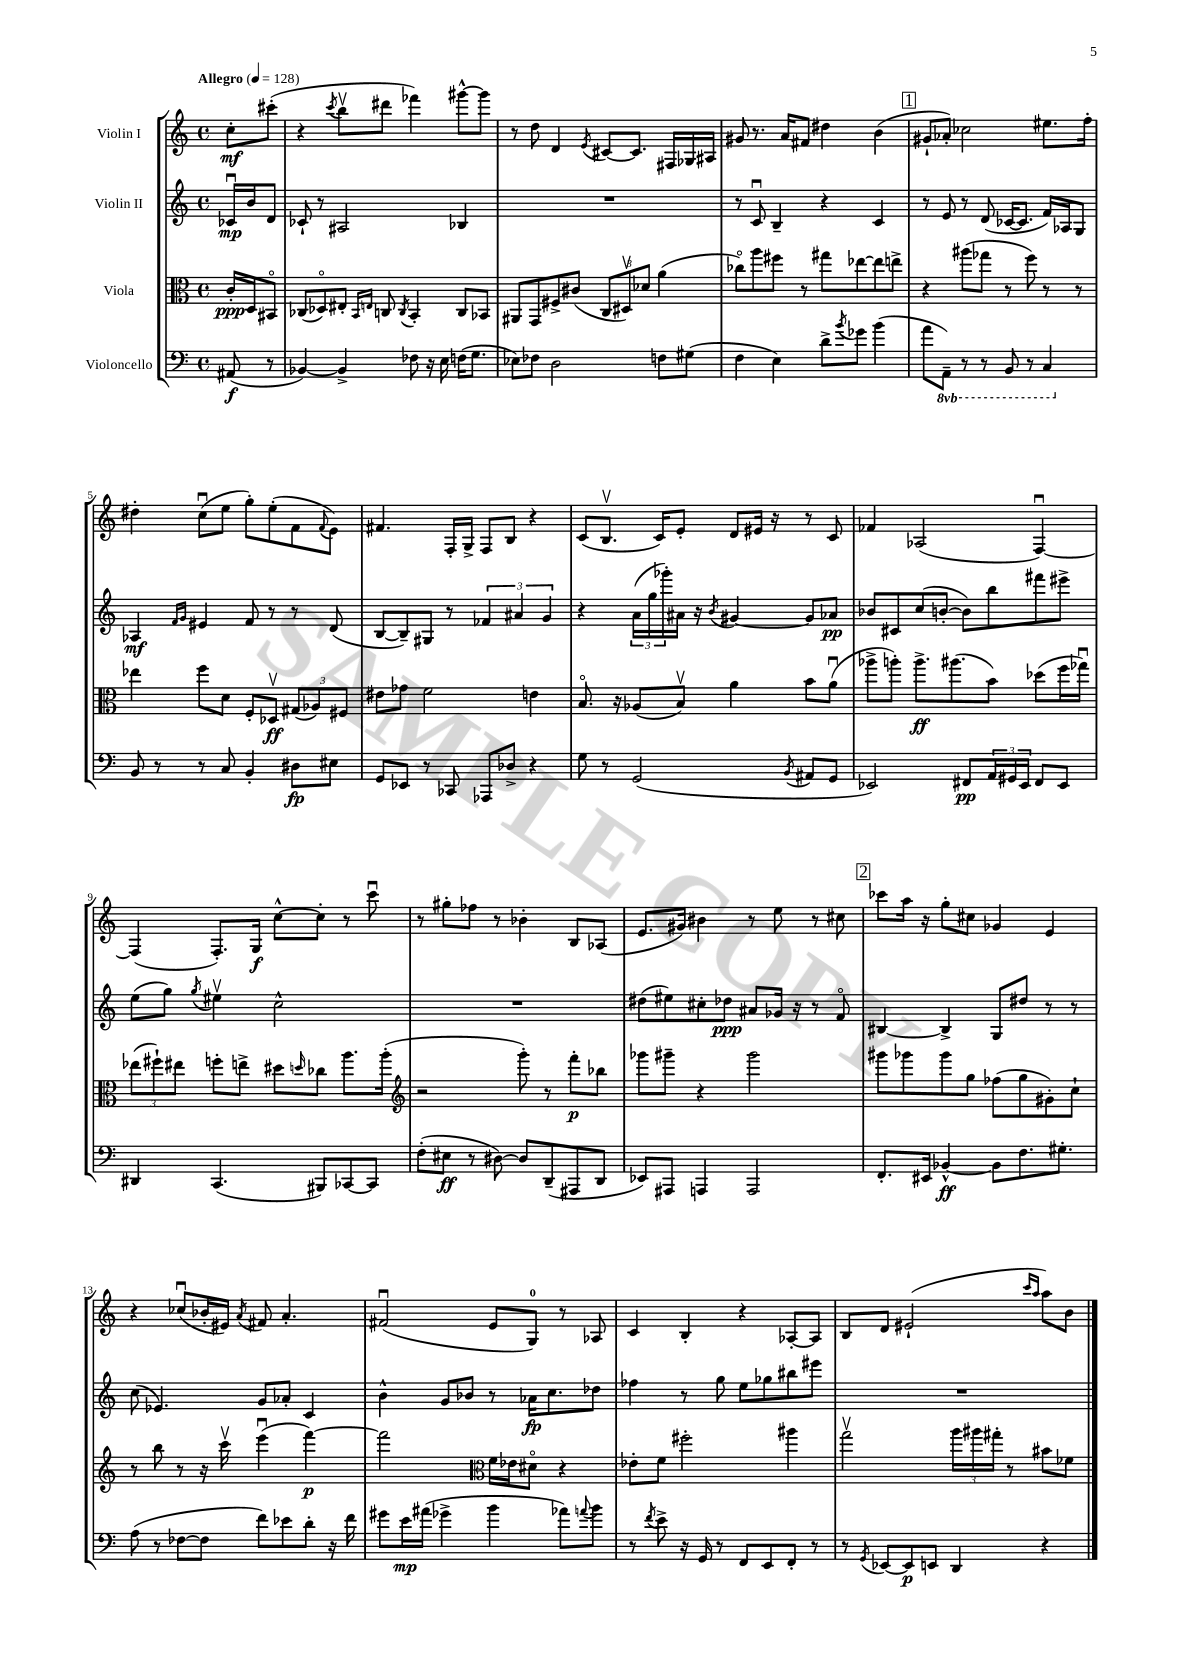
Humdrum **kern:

**kern	**kern	**kern	**kern
*staff4	*staff3	*staff2	*staff1
*clefF4	*clefC3	*clefG2	*clefG2
*k[]	*k[]	*k[]	*k[]
*M4/4	*M4/4	*M4/4	*M4/4
*met(c)	*met(c)	*met(c)	*met(c)
*MM128	*MM128	*MM128	*MM128
(8AA#	16c'	16c-u	8cc'
.	16D	16b	.
8r	8BB#o	8d	(8ccc#'
=	=	=	=
[4BB-)	(8C-	8c-`	4r
.	8D-o)	8r	.
.	.	.	8qccc
4BB-^]	8E#'	2A#	8bbv
.	16qqBB	.	.
.	16qqE	.	.
.	8C	.	8ddd#
.	8qC	.	.
8F-	4BB'	.	4fff-)
16r	.	.	.
16E	.	.	.
(16F	8C	4B-	[8ggg#^^
8.G	.	.	.
.	8BB-	.	8ggg#]
=	=	=	=
8E-)	8AA#	1r	8r
8F-	8GG	.	8dd
2D	8F#^	.	4d
.	(8c#	.	.
.	.	.	8qe
.	12C	.	[8c#
.	12D#v)	.	.
.	.	.	8.c#]
.	12d-	.	.
8F	(4a	.	.
.	.	.	16F#
(8G#	.	.	16G-
.	.	.	16A#
=	=	=	=
4F	8cc-o)	8r	8g#
.	8aa	8cu	8.r
4E)	8ff#	4B~	.
.	.	.	16a
.	8r	.	8f#
8d^	8gg#	4r	4dd#
8qb	.	.	.
8g-	[8ee-	.	.
(4b	8ee-]	4c	(4b
.	8ee^	.	.
=	=	=	=
8a	4r	8r	8g#`
8AAA~)	.	8e	8a-')
8r	(8aa#	8r	2cc-
8r	8gg-	(8d	.
8BBB	8r	[16c-	.
.	.	8.c-]	.
8r	8ff)	.	.
4CC	8r	16f)	8.ee#
.	.	16A-	.
.	8r	8G	.
.	.	.	16ff'
=	=	=	=
8BB	4ee-	4A-	4dd#'
8r	.	.	.
.	.	16qqf	.
.	.	16qqg	.
8r	8ff	4e#	(8ccu
8C	8d	.	8ee
4BB'	8F'	8f	8gg')
.	8D-v	8r	(8ee'
8D#	(12G#	8r	8f
.	12A-)	.	.
.	.	.	8qqf
8E#	.	(8d	8e)
.	12F#	.	.
=	=	=	=
8GG	8e#	[8B	4.f#
8EE-	8g-	8B~])	.
8r	2f	8G#	.
8CC-	.	8r	16F'
.	.	.	16G^
8AAA-	.	6f-	8F
8D-^	.	.	8B
.	.	6a#	.
4r	4e	.	4r
.	.	6g	.
=	=	=	=
8G	8.Bo	4r	(8c
8r	.	.	8.Bv
.	16r	.	.
(2GG	(8A-	(24a	.
.	.	24gg	.
.	.	.	16c)
.	.	24ggg-')	.
.	8Bv)	16a#	8e'
.	.	16r	.
.	.	8qb	.
.	4a	[4g#	8d
.	.	.	16e#
.	.	.	16r
8qBB	.	.	.
8AA#	8b	8g#]	8r
8GG	(8au	8a-	8c
=	=	=	=
2EE-)	8aa-^	8b-	4f-
.	8aa')	8c#	.
.	8.aa^	(8cc	(2A-
.	.	[8b'	.
.	(8.aa#	.	.
8FF#	.	8b])	.
24AA	8b)	8bb	.
24GG#	.	.	.
24EE-	.	.	.
8FF#	(8dd-	8fff#	[4Fu)
8EE-	16ff	8eee#^	.
.	16gg-u)	.	.
=	=	=	=
4DD#	(12ee-	(8ee	(4F]
.	12ff#`)	.	.
.	.	8gg)	.
.	12ee#	.	.
.	.	8qgg	.
(4.CC	8ff'	4ee#v	8.F')
.	8ee^	.	.
.	.	.	16G
.	8dd#	2cc^^	[8cc^^
.	16qqdd	.	.
8BBB#)	8cc-	.	8cc']
[8CC-	8.aa	.	8r
8CC-]	.	.	8cccu
.	(16aa'	.	.
=	=	=	=
*	*clefG2	*	*
(8F'	2r	1r	8r
8E#	.	.	8gg#'
8r	.	.	8ff-
[8D#)	.	.	8r
8D#]	8ggg')	.	4b-'
(8DD~	8r	.	.
8AAA#	8fff'	.	8B
8DD	8bb-	.	(8A-
=	=	=	=
8EE-)	8ggg-	(8dd#	8.e
8AAA#	8ggg#~	8ee#)	.
.	.	.	16g#)
4AAA	4r	8cc#'	4b#
.	.	8dd-	.
2AAA	2ggg#	8a#	8r
.	.	16g-	8ee
.	.	16r	.
.	.	8r	8r
.	.	8fo	8cc#
=	=	=	=
8.FF'	8ggg#	[4B#	8ccc-
.	8ggg-	.	16aa
16EE#	.	.	16r
[4BB-^^	8ggg-	4B#^]	8gg'
.	8gg	.	8cc#
8BB-]	(8ff-	8G	4g-
8.F	8gg	8dd#	.
.	8g#')	8r	4e
8.G#'	.	.	.
.	8cc`	8r	.
=	=	=	=
(8A	8r	(8cc	4r
8r	8bb	4.e-)	.
[8F-	8r	.	(8cc-u
8F-]	16r	.	16b-'
.	16cccv	.	16e#)
.	.	.	8qa
8f)	(4eeeu	8g	8f#
8e-	.	8a-'	4.a'
8d'	[4fff)	4c	.
16r	.	.	.
16f	.	.	.
=	=	=	=
8g#	2fff]	4b^^	(2f#u
16e	.	.	.
(16a#	.	.	.
4g-^	.	8g	.
.	.	8b-	.
*	*clefC3	*	*
4b	16f	8r	8e
.	16e-	.	.
.	8d#o	16a-	8G)
.	.	8.cc	.
8a-)	4r	.	8r
8qqa	.	.	.
8b	.	8dd-	8A-
=	=	=	=
8r	8e-'	4ff-	4c
8qf	.	.	.
8e^	8f	.	.
16r	2ff#'	8r	4B'
16GG	.	.	.
8r	.	8gg	.
8FF	.	8ee	4r
8EE	.	8gg-	.
8FF'	4aa#	8bb#	[8A-'
8r	.	8eee#	8A-]
=	=	=	=
8r	2ggv	1r	8B
8qGG	.	.	.
[8EE-	.	.	8d
8EE-]	.	.	(2e#`
8EE	.	.	.
4DD	24aa	.	.
.	24aa#	.	.
.	24gg#'	.	.
.	8r	.	.
.	.	.	16qqccc
.	.	.	16qqaa
4r	8b#	.	8aa)
.	8f-	.	8b
==	==	==	==
*-	*-	*-	*-
